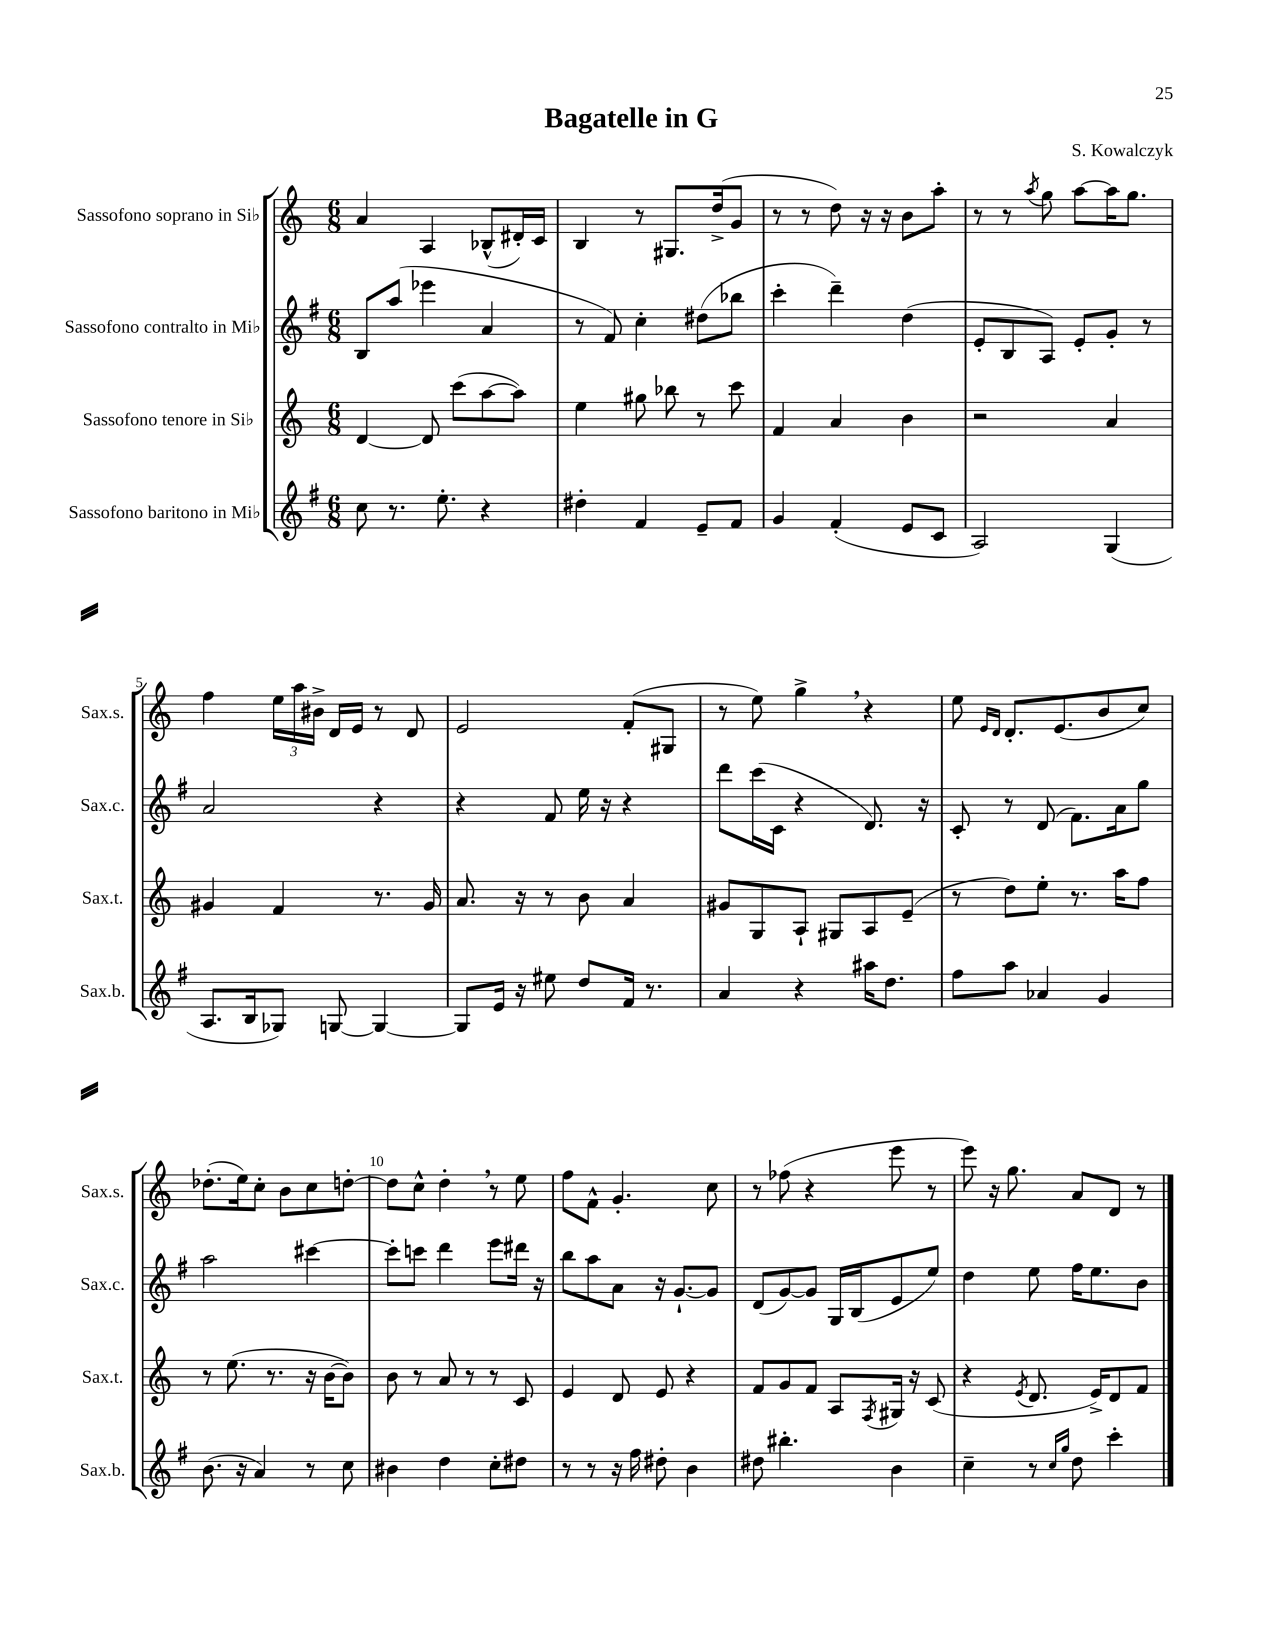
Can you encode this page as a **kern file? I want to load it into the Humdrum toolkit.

**kern	**kern	**kern	**kern
*staff4	*staff3	*staff2	*staff1
*clefG2	*clefG2	*clefG2	*clefG2
*k[f#]	*k[]	*k[f#]	*k[]
*M6/8	*M6/8	*M6/8	*M6/8
8cc	[4d	8B	4a
8.r	.	(8aa	.
.	8d]	4eee-	4A
8.ee'	.	.	.
.	(8ccc	.	.
4r	[8aa	4a	(8B-^^
.	8aa])	.	16d#')
.	.	.	16c
=	=	=	=
4dd#'	4ee	8r	4B
.	.	8f#)	.
4f#	8gg#	4cc'	8r
.	8bb-	.	8.G#
8e~	8r	(8dd#	.
.	.	.	(16dd^
8f#	8ccc	8bb-	8g
=	=	=	=
4g	4f	4ccc'	8r
.	.	.	8r
(4f#'	4a	4ddd~)	8dd)
.	.	.	16r
.	.	.	16r
8e	4b	(4dd	8b
8c	.	.	8aa'
=	=	=	=
2A)	2r	8e'	8r
.	.	8B	8r
.	.	.	8qaa
.	.	8A)	8gg
.	.	8e'	[8aa
(4G	4a	8g'	16aa]
.	.	.	8.gg
.	.	8r	.
=	=	=	=
8.A	4g#	2a	4ff
16B	.	.	.
8G-)	4f	.	24ee
.	.	.	24aa
.	.	.	24b#^
[8G	.	.	16d
.	.	.	16e
4G_	8.r	4r	8r
.	.	.	8d
.	16g#	.	.
=	=	=	=
8G]	8.a	4r	2e
16e	.	.	.
16r	16r	.	.
8ee#	8r	8f#	.
8dd	8b	16ee	.
.	.	16r	.
16f#	4a	4r	(8f'
8.r	.	.	.
.	.	.	8G#
=	=	=	=
4a	8g#	8ddd	8r
.	8G	(16ccc	8ee)
.	.	16c	.
4r	8A`	4r	4gg^
.	8G#	.	.
16aa#	8A	8.d)	4r
8.dd	.	.	.
.	(8e~	.	.
.	.	16r	.
=	=	=	=
8ff#	8r	8c'	8ee
.	.	.	16qqe
.	.	.	16qqd
8aa	8dd)	8r	8.d'
4a-	8ee'	(8d	.
.	.	.	(8.e
.	8.r	8.f#)	.
4g	.	.	8b
.	16aa	16a	.
.	8ff	8gg	8cc)
=	=	=	=
(8.b	8r	2aa	(8.dd-'
.	(8.ee	.	.
16r	.	.	16ee)
4a)	.	.	8cc'
.	8.r	.	.
.	.	.	8b
8r	16r	[4ccc#	8cc
.	[16b	.	.
8cc	8b])	.	[8dd'
=	=	=	=
4b#	8b	8ccc#']	8dd]
.	8r	8ccc	8cc^^
4dd	8a	4ddd	4dd'
.	8r	.	.
8cc'	8r	8eee	8r
8dd#	8c	16ddd#	8ee
.	.	16r	.
=	=	=	=
8r	4e	8bb	8ff
8r	.	8aa	8f^^
16r	8d	8a	4.g'
16ff#	.	.	.
8dd#'	8e	16r	.
.	.	[8.g`	.
4b	4r	.	.
.	.	8g]	8cc
=	=	=	=
8dd#	8f	(8d	8r
4.bb#'	8g	[8g)	(8ff-
.	8f	8g]	4r
.	8A	16G	.
.	.	(16B	.
.	8qF	.	.
4b	16G#	8e	8eee
.	16r	.	.
.	(8c	8ee)	8r
=	=	=	=
4cc~	4r	4dd	8eee)
.	.	.	16r
.	.	.	8.gg
.	8qe	.	.
8r	8.d	8ee	.
16qqcc	.	.	.
16qqgg	.	.	.
8dd	.	16ff#	8a
.	16e^)	8.ee	.
4ccc'	8d	.	8d
.	8f	8b	8r
==	==	==	==
*-	*-	*-	*-
